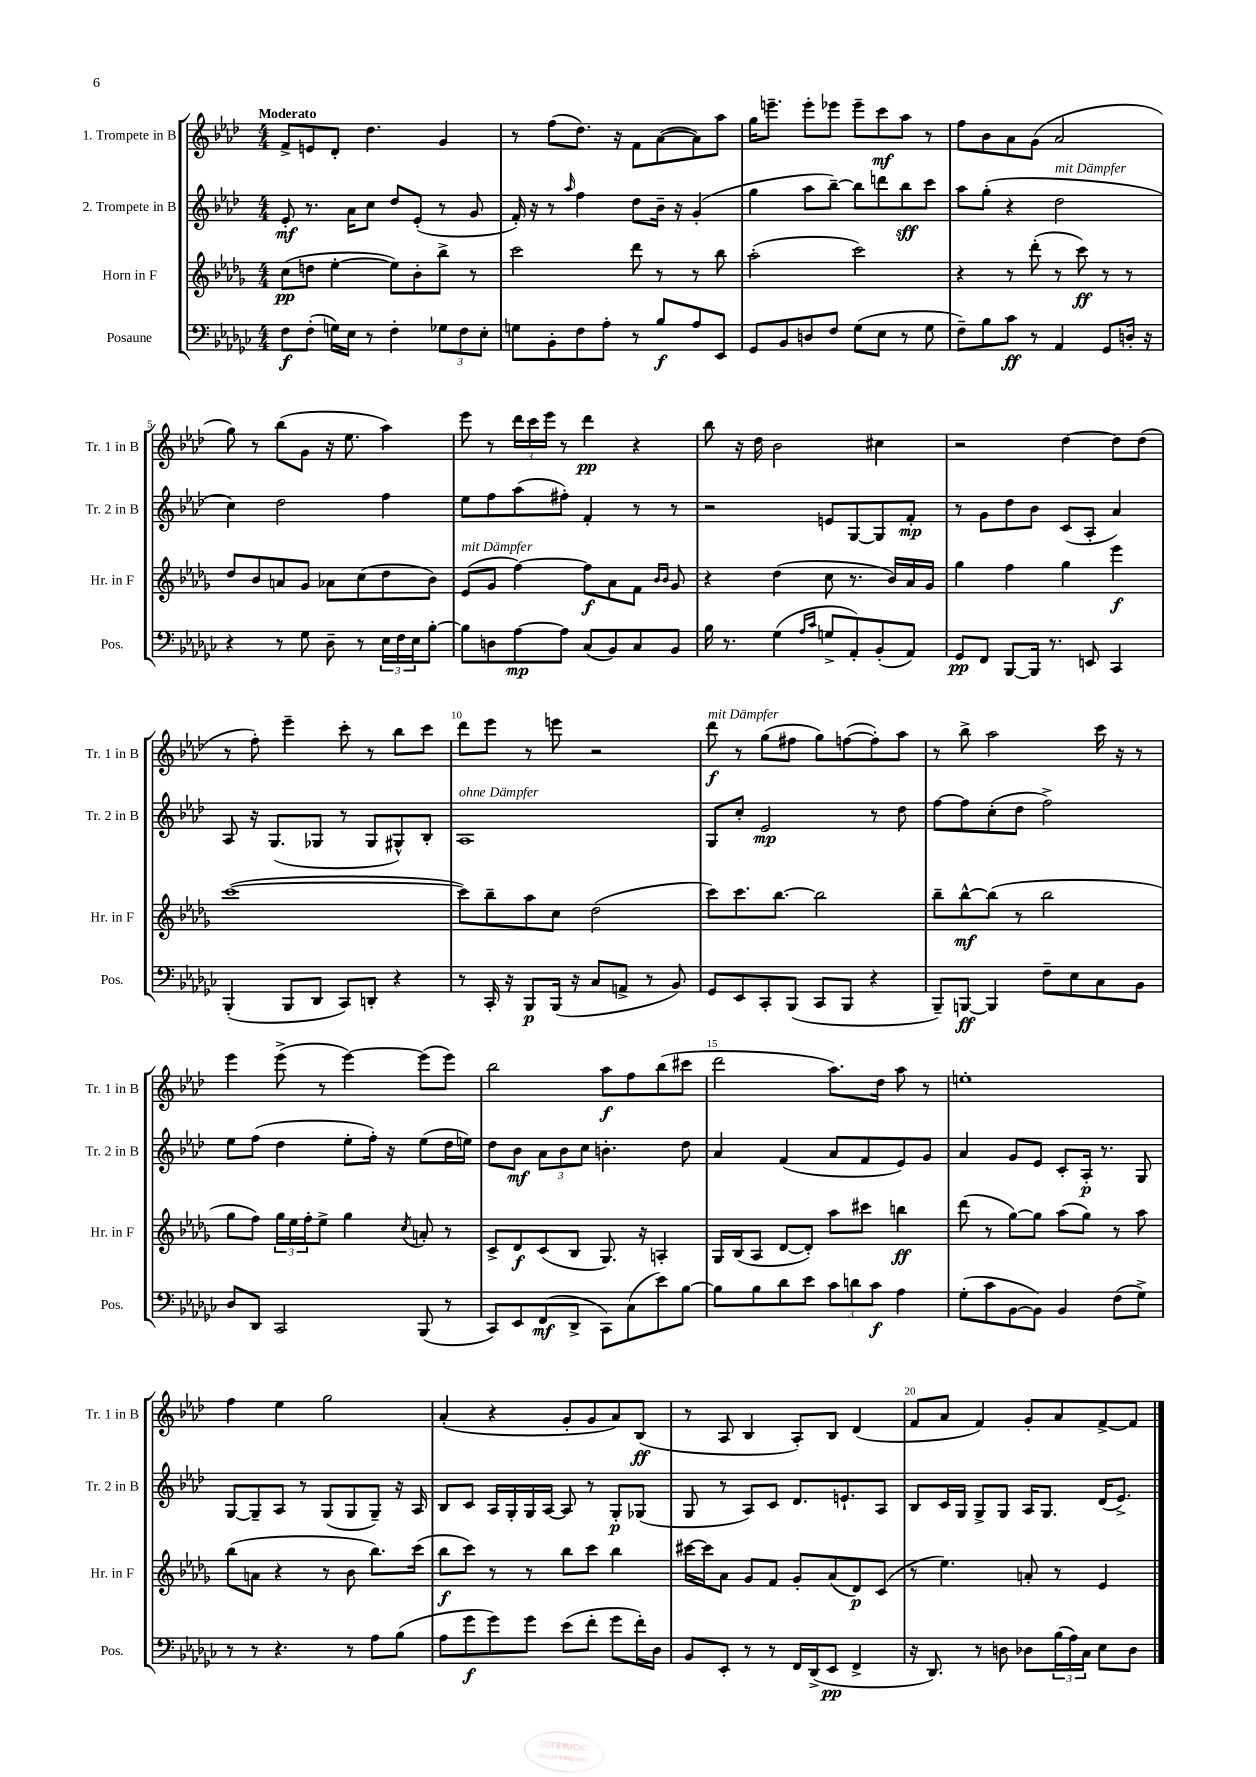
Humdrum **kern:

**kern	**dynam	**kern	**dynam	**kern	**dynam	**kern	**dynam
*part4	*part4	*part3	*part3	*part2	*part2	*part1	*part1
*staff4	*staff4	*staff3	*staff3	*staff2	*staff2	*staff1	*staff1
*I"Posaune	*	*I"Horn in F	*	*I"2. Trompete in B	*	*I"1. Trompete in B	*
*I'Pos.	*	*I'Hr. in F	*	*I'Tr. 2 in B	*	*I'Tr. 1 in B	*
*clefF4	*	*clefG2	*	*clefG2	*	*clefG2	*
*k[b-e-a-d-g-c-]	*	*k[b-e-a-d-g-]	*	*k[b-e-a-d-]	*	*k[b-e-a-d-]	*
*M4/4	*	*M4/4	*	*M4/4	*	*M4/4	*
=1	=1	=1	=1	=1	=1	=1	=1
!	!	!	!	!	!	!LO:TX:a:B:t=Moderato	!
8F\L	f	(8cc\L	pp	8e-'/	mf	8f^/L	.
(8F'\J	.	8ddn\J	.	8.r	.	8en/	.
16Gn\LL)	.	[4ee-'\	.	.	.	8d-'/J	.
16E-\JJ	.	.	.	16a-\KL	.	.	.
8r	.	.	.	8cc\J	.	4.dd-\	.
4F'\	.	8ee-\L])	.	8dd-/L	.	.	.
.	.	8b-'\	.	(8e-'/J	.	.	.
12G-X\L	.	8bb-^\J	.	8r	.	4g/	.
12F\	.	.	.	.	.	.	.
.	.	8r	.	8g/	.	.	.
12E-'\J	.	.	.	.	.	.	.
=2	=2	=2	=2	=2	=2	=2	=2
8Gn\L	.	2ccc\	.	16f'/)	.	8r	.
.	.	.	.	16r	.	.	.
8BB-'\	.	.	.	8r	.	(8ff\L	.
.	.	.	.	16qqaa-/	.	.	.
8F\	.	.	.	4ff\	.	8.dd-\J)	.
8A-'\J	.	.	.	.	.	.	.
.	.	.	.	.	.	16r	.
8r	.	8ddd-\	.	8dd-\L	.	8f\L	.
8B-/L	f	8r	.	16b-~\Jk	.	([8a-\	.
.	.	.	.	16r	.	.	.
8A-/	.	8r	.	(4g'/	.	8a-\])	.
8EE-/J	.	8bb-\	.	.	.	8aa-\J	.
=3	=3	=3	=3	=3	=3	=3	=3
8GG-/L	.	(2aa-'\	.	4gg\	.	16gg\KL	.
.	.	.	.	.	.	8.eeen~\J	.
8BB-/	.	.	.	.	.	.	.
8Dn/	.	.	.	8aa-\L	.	8eee'\L	.
8F/J	.	.	.	[8bb-~\J)	.	8eee-X\J	.
(8G-\L	.	2ccc\)	.	8bb-\L]	.	8eee-~\L	.
8E-\J	.	.	.	8dddn\	.	8ccc\	mf
8r	.	.	.	8bb-\	sff	8aa-\J	.
8G-\	.	.	.	8ccc\J	.	8r	.
=4	=4	=4	=4	=4	=4	=4	=4
8F~\L)	.	4r	.	8aa-\L	.	8ff\L	.
8B-\	.	.	.	(8gg'\J	.	8b-\	.
8c-\J	ff	8r	.	4r	.	8a-\	.
8r	.	(8ddd-'\	.	.	.	(8g\J	.
!	!	!	!	!LO:TX:a:i:t=mit Dämpfer	!	!	!
4AA-/	.	8r	.	2dd-\	.	2a-/	.
.	.	8ccc\)	ff	.	.	.	.
8GG-/L	.	8r	.	.	.	.	.
16Dn'/Jk	.	8r	.	.	.	.	.
16r	.	.	.	.	.	.	.
!!LO:LB:g=z
=5	=5	=5	=5	=5	=5	=5	=5
4r	.	8dd-/L	.	4cc\)	.	8gg\)	.
.	.	8b-/	.	.	.	8r	.
8r	.	8an/	.	2dd-\	.	(8bb-\L	.
8G-\	.	8g-/J	.	.	.	8g\J	.
8D-~\	.	8a-X\L	.	.	.	16r	.
.	.	.	.	.	.	8.ee-\	.
8r	.	(8cc\	.	.	.	.	.
24E-\LL	.	8dd-\	.	4ff\	.	4aa-\)	.
24F\	.	.	.	.	.	.	.
24E-\J	.	.	.	.	.	.	.
[8B-'\J	.	8b-\J)	.	.	.	.	.
=6	=6	=6	=6	=6	=6	=6	=6
!	!	!LO:TX:a:i:t=mit Dämpfer	!	!	!	!	!
8B-\L]	.	(8e-/L	.	8ee-\L	.	8eee-\	.
8Dn\	.	8g-/J	.	8ff\	.	8r	.
[8A-\	mp	[4ff\)	.	(8aa-\	.	24ddd-\LL	.
.	.	.	.	.	.	24ccc\	.
.	.	.	.	.	.	24eee-\JJ	.
8A-\J]	.	.	.	8ff#X'\J)	.	8r	.
(8C-/L	.	8ff\L]	f	4f'/	.	4ddd-\	pp
8BB-/)	.	8a-\	.	.	.	.	.
8C-/	.	8f\J	.	8r	.	4r	.
.	.	16qqb-/LL	.	.	.	.	.
.	.	16qqb-/JJ	.	.	.	.	.
8BB-/J	.	8g-/	.	8r	.	.	.
=7	=7	=7	=7	=7	=7	=7	=7
16B-\	.	4r	.	2r	.	8bb-\	.
8.r	.	.	.	.	.	.	.
.	.	.	.	.	.	16r	.
.	.	.	.	.	.	16dd-\	.
(4G-\	.	(4dd-\	.	.	.	2b-\	.
16qqA-/LL	.	.	.	.	.	.	.
16qqc-/JJ	.	.	.	.	.	.	.
8Gn^/L	.	8cc\	.	8en/L	.	.	.
8AA-'/)	.	8.r	.	[8G/	.	.	.
(8BB-'/	.	.	.	8G/]	.	4cc#X\	.
.	.	16b-/LL)	.	.	.	.	.
8AA-/J)	.	16a-/	.	8f'/J	mp	.	.
.	.	16g-/JJ	.	.	.	.	.
=8	=8	=8	=8	=8	=8	=8	=8
8GG-/L	pp	4gg-\	.	8r	.	2r	.
8FF/J	.	.	.	8g\L	.	.	.
[8BBB-/L	.	4ff\	.	8dd-\	.	.	.
16BBB-/Jk]	.	.	.	8b-\J	.	.	.
8.r	.	.	.	.	.	.	.
.	.	4gg-\	.	(8c/L	.	[4dd-\	.
8EEn/	.	.	.	8A-'/J	.	.	.
4CC-/	.	4eee-\	f	4a-/)	.	8dd-\L]	.
.	.	.	.	.	.	(8dd-\J	.
!!LO:LB:g=z
=9	=9	=9	=9	=9	=9	=9	=9
(4BBB-'/	.	([1ccc	.	8A-/	.	8r	.
.	.	.	.	16r	.	8ff'\)	.
.	.	.	.	(8.G/L	.	.	.
8BBB-/L	.	.	.	.	.	4eee-~\	.
8DD-/J	.	.	.	8G-X/J	.	.	.
8CC-/L)	.	.	.	8r	.	8ccc'\	.
8DDn'/J	.	.	.	8G-/L	.	8r	.
4r	.	.	.	8G#X^^/)	.	8bb-\L	.
.	.	.	.	8B-'/J	.	8ccc\J	.
=10	=10	=10	=10	=10	=10	=10	=10
!	!	!	!	!LO:TX:a:i:t=ohne Dämpfer	!	!	!
8r	.	8ccc\L])	.	1A-	.	8ddd-\L	.
16CC-'/	.	8bb-~\	.	.	.	8eee-\J	.
16r	.	.	.	.	.	.	.
8BBB-/L	p	8aa-\	.	.	.	8r	.
(16BBB-/Jk	.	8cc\J	.	.	.	8eeen\	.
16r	.	.	.	.	.	.	.
8C-/L	.	(2dd-\	.	.	.	2r	.
8AAn^/J	.	.	.	.	.	.	.
8r	.	.	.	.	.	.	.
8BB-/)	.	.	.	.	.	.	.
=11	=11	=11	=11	=11	=11	=11	=11
!	!	!	!	!	!	!LO:TX:a:i:t=mit Dämpfer	!
8GG-/L	.	8ccc\L)	.	8G/L	.	8ddd-\	f
8EE-/	.	8.ccc\	.	8cc'/J	.	8r	.
8CC-'/	.	.	.	2e-/	mp	(8gg\L	.
.	.	[8.bb-\J	.	.	.	.	.
(8BBB-/J	.	.	.	.	.	8ff#X\J	.
8CC-/L	.	2bb-\]	.	.	.	8gg\L)	.
8BBB-/J	.	.	.	.	.	([8ffn\	.
4r	.	.	.	8r	.	8ff'\])	.
.	.	.	.	8dd-\	.	8aa-\J	.
=12	=12	=12	=12	=12	=12	=12	=12
8BBB-~/L)	.	8bb-~\L	.	[8ff\L	.	8r	.
[8BBBn/J	ff	[8bb-^^\	mf	8ff\]	.	8bb-^\	.
4BBB/]	.	(8bb-\J]	.	(8cc'\	.	2aa-\	.
.	.	8r	.	8dd-\J	.	.	.
8F~\L	.	2bb-\	.	2ff^\)	.	.	.
8E-\	.	.	.	.	.	.	.
8C-\	.	.	.	.	.	16ccc\	.
.	.	.	.	.	.	16r	.
8BB-\J	.	.	.	.	.	8r	.
!!LO:LB:g=z
=13	=13	=13	=13	=13	=13	=13	=13
8D-/L	.	8gg-\L	.	8ee-\L	.	4eee-\	.
8DD-/J	.	8ff\J)	.	(8ff\J	.	.	.
2CC-/	.	24gg-\LL	.	4dd-\	.	(8eee-^\	.
.	.	24ee-\	.	.	.	.	.
.	.	24ff'\J	.	.	.	.	.
.	.	8ee-^\J	.	.	.	8r	.
.	.	4gg-\	.	8ee-'\L	.	[4eee-\)	.
.	.	.	.	16ff'\Jk)	.	.	.
.	.	.	.	16r	.	.	.
.	.	8qcc/	.	.	.	.	.
(8BBB-/	.	8an'/	.	(8ee-\L	.	(8eee-\L]	.
8r	.	8r	.	16dd-\L	.	8eee-\J)	.
.	.	.	.	16een\JJ)	.	.	.
=14	=14	=14	=14	=14	=14	=14	=14
8CC-/L)	.	8c^/L	.	8dd-\L	.	2bb-\	.
8EE-/	.	8d-/	f	8b-\J	mf	.	.
(8FF/	mf	(8c/	.	12a-\L	.	.	.
.	.	.	.	12b-\	.	.	.
8DD-^/J	.	8B-/J	.	.	.	.	.
.	.	.	.	12cc\J	.	.	.
8CC-\L)	.	8.G-/)	.	4.bn'\	.	8aa-\L	f
(8C-\	.	.	.	.	.	8ff\	.
.	.	16r	.	.	.	.	.
8e-\)	.	4An'/	.	.	.	(8bb-\	.
[8B-\J	.	.	.	8dd-\	.	8ccc#X\J	.
=15	=15	=15	=15	=15	=15	=15	=15
8B-\L]	.	16G-/LL	.	4a-/	.	2ddd-\	.
.	.	(16B-/J	.	.	.	.	.
8B-\	.	8A-/J	.	.	.	.	.
8d-\	.	[8d-/L	.	(4f/	.	.	.
8e-\J	.	8d-'/J])	.	.	.	.	.
12c-\L	.	8aa-\L	.	8a-/L	.	8.aa-\L)	.
12dn\	.	.	.	.	.	.	.
.	.	8ccc#X\J	.	8f/	.	.	.
12c-\J	f	.	.	.	.	.	.
.	.	.	.	.	.	16dd-\Jk	.
4A-\	.	4bbn\	ff	8e-/)	.	8aa-\	.
.	.	.	.	8g/J	.	8r	.
=16	=16	=16	=16	=16	=16	=16	=16
(8G-'\L	.	(8ddd-\	.	4a-/	.	1een'	.
8c-\	.	8r	.	.	.	.	.
[8BB-\	.	[8gg-\L)	.	8g/L	.	.	.
8BB-\J])	.	8gg-\J]	.	8e-/J	.	.	.
4BB-/	.	(8aa-\L	.	8c'/L	.	.	.
.	.	8gg-\J)	.	16A-'/Jk	p	.	.
.	.	.	.	8.r	.	.	.
(8F\L	.	8r	.	.	.	.	.
8G-^\J)	.	8aa-\	.	8G/	.	.	.
!!LO:LB:g=z
=17	=17	=17	=17	=17	=17	=17	=17
8r	.	(8bb-\L	.	[8G/L	.	4ff\	.
8r	.	8an\J	.	8G~/]	.	.	.
4.r	.	4r	.	8A-/J	.	4ee-\	.
.	.	.	.	8r	.	.	.
.	.	8r	.	(8G/L	.	2gg\	.
8r	.	8b-\	.	8G/	.	.	.
8A-\L	.	8.bb-\L)	.	8G~/J)	.	.	.
(8B-\J	.	.	.	16r	.	.	.
.	.	(16ccc\Jk	.	16A-/	.	.	.
=18	=18	=18	=18	=18	=18	=18	=18
8A-\L	.	8bb-\L	f	8B-/L	.	(4a-'/	.
8g-\	f	8ccc\J)	.	8c/J	.	.	.
8g-\)	.	8r	.	16A-/LL	.	4r	.
.	.	.	.	16G'/	.	.	.
8g-\J	.	8r	.	16G/	.	.	.
.	.	.	.	[16A-/JJ	.	.	.
(8e-\L	.	8bb-\L	.	8A-/]	.	8g'/L	.
8f'\J	.	8ccc\J	.	8r	.	8g/	.
8g-\L	.	4bb-\	.	8G'/L	p	8a-/)	.
16f'\L)	.	.	.	(8G-X/J	.	(8B-/J	ff
16D-\JJ	.	.	.	.	.	.	.
=19	=19	=19	=19	=19	=19	=19	=19
8BB-/L	.	[16ccc#X\LL	.	8G/	.	8r	.
.	.	16ccc#\J]	.	.	.	.	.
8EE-'/J	.	8a-\J	.	8r	.	8A-/	.
8r	.	8g-/L	.	8A-/L)	.	4B-/	.
8r	.	8f/J	.	8c/J	.	.	.
16FF/LL	.	8g-'/L	.	8.d-/L	.	8A-'/L)	.
(16DD-^/J	.	.	.	.	.	.	.
8EE-/J	pp	(8a-/	.	.	.	8B-/J	.
.	.	.	.	8.en`/	.	.	.
4FF^/	.	8d-/)	p	.	.	(4d-/	.
.	.	(8c/J	.	8A-/J	.	.	.
=20	=20	=20	=20	=20	=20	=20	=20
16r	.	8r	.	8B-/L	.	8f/L	.
8.DD-/)	.	.	.	.	.	.	.
.	.	4.ee-\)	.	16c/L	.	8a-/J	.
.	.	.	.	16G/JJ	.	.	.
8r	.	.	.	8G^/L	.	4f/)	.
8Dn\	.	.	.	8G/J	.	.	.
8D-X\L	.	8an'/	.	16A-/KL	.	8g'/L	.
.	.	.	.	8.G/J	.	.	.
(24B-\L	.	8r	.	.	.	8a-/	.
24A-\)	.	.	.	.	.	.	.
24C-\JJ	.	.	.	.	.	.	.
8E-\L	.	4e-/	.	(16d-/KL	.	[8f^/	.
.	.	.	.	8.e-^/J)	.	.	.
8D-\J	.	.	.	.	.	8f/J]	.
==	==	==	==	==	==	==	==
*-	*-	*-	*-	*-	*-	*-	*-
